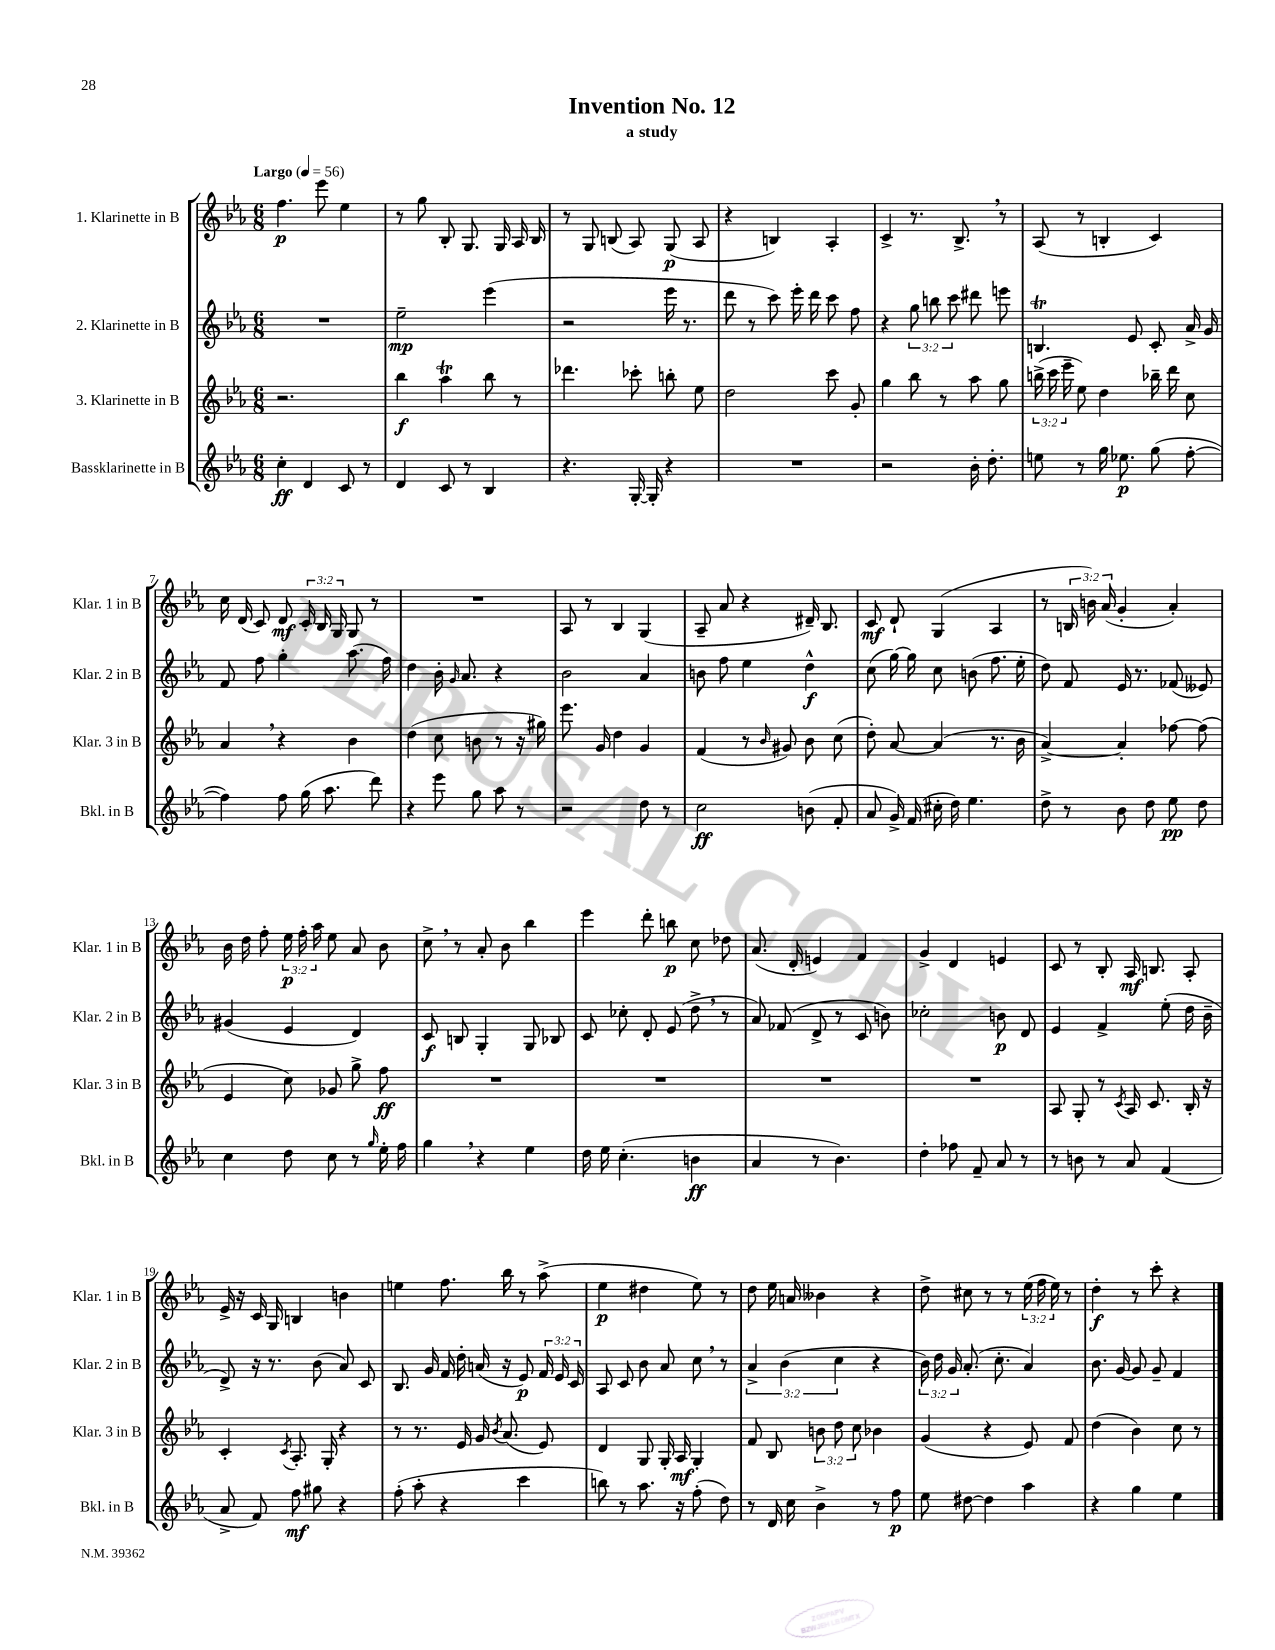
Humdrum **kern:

**kern	**kern	**kern	**kern
*staff4	*staff3	*staff2	*staff1
*clefG2	*clefG2	*clefG2	*clefG2
*k[b-e-a-]	*k[b-e-a-]	*k[b-e-a-]	*k[b-e-a-]
*M6/8	*M6/8	*M6/8	*M6/8
*MM56	*MM56	*MM56	*MM56
4cc'	2.r	2.r	4.ff
4d	.	.	.
.	.	.	8eee-
8c	.	.	4ee-
8r	.	.	.
=	=	=	=
4d	4bb-	2ee-~	8r
.	.	.	8gg
8c	4aa-	.	8B-'
8r	.	.	8.G
4B-	8bb-	(4eee-	.
.	.	.	16G
.	8r	.	16A-
.	.	.	16B-
=	=	=	=
4.r	4.ddd-	2r	8r
.	.	.	8G
.	.	.	(8B
[16G'	8ccc-'	.	8A-)
16G']	.	.	.
4r	8bb'	16eee-	(8G
.	.	8.r	.
.	8ee-	.	8A-
=	=	=	=
2.r	2dd	8ddd	4r
.	.	8r	.
.	.	8ccc)	4B)
.	.	16eee-'	.
.	.	16ddd	.
.	8ccc	8ccc	4A-'
.	8g'	8ff	.
=	=	=	=
2r	4gg	4r	4c^
.	8bb-	12gg	8.r
.	.	12bb	.
.	8r	.	.
.	.	12ccc	.
.	.	.	8.B-^
16b-'	8aa-	8ddd#	.
8.dd'	.	.	.
.	8gg	8eee	8r
=	=	=	=
8ee	(24bb^	4.B	(8A-
.	24ccc	.	.
.	24eee-~	.	.
8r	8ee-)	.	8r
16gg	4dd	.	4B'
8.ee-	.	.	.
.	.	8e-	.
(8gg	16bb-~	8c'	4c)
.	16ddd	.	.
[8ff'	8cc	16a-^	.
.	.	16g	.
=	=	=	=
4ff])	4a-	8f	16cc
.	.	.	(16d
.	.	8ff	8c)
8ff	4r	4gg'	8d
(16gg	.	.	24c'
.	.	.	24B-
8.aa-	.	.	.
.	.	.	24G
.	4b-	(8.aa-	8G
8ddd)	.	.	8r
.	.	16ff)	.
=	=	=	=
4r	(4dd	4dd	2.r
8eee-	8cc	16b-'	.
.	.	16qqg	.
.	.	8.a-	.
8gg	8b	.	.
8aa-	8r	4r	.
8r	16r	.	.
.	16gg#)	.	.
=	=	=	=
2r	8.eee-	2b-	8A-
.	.	.	8r
.	16g	.	.
.	4dd	.	4B-
8dd	4g	4a-	(4G
8r	.	.	.
=	=	=	=
2cc	(4f	8b	8A-~
.	.	8ff	8a-
.	8r	4ee-	4r
.	16qqb-	.	.
.	8g#)	.	.
(8b	8b-	4dd^^	16d#~)
.	.	.	8.B-
8f'	(8cc	.	.
=	=	=	=
8a-	8dd')	(8cc	8c
16g^)	[8a-	[16gg)	8d`
(16f	.	16gg]	.
16cc#'	(4a-]	8cc	(4G
16dd)	.	.	.
4.ee-	.	(8b	.
.	8.r	8.ff	4A-
.	16b-	16ee-'	.
=	=	=	=
8dd^	[4a-^)	8dd)	8r
8r	.	8f	24B
.	.	.	24b)
.	.	.	(24a-
8b-	4a-']	16e-	4g'
.	.	8.r	.
8dd	.	.	.
8ee-	[8ff-	(8f-	4a-')
8dd	(8ff-]	8e--)	.
=	=	=	=
4cc	4e-	(4g#	16b-
.	.	.	16dd
.	.	.	8ff'
8dd	8cc)	4e-	24ee-
.	.	.	24ff'
.	.	.	24aa-
8cc	8g-	.	8ee-
8r	8gg^	4d)	8a-
16qqgg	.	.	.
16ee-'	8ff	.	8b-
16ff	.	.	.
=	=	=	=
4gg	2.r	8c	8cc^
.	.	8B	8r
4r	.	4G'	8a-'
.	.	.	8b-
4ee-	.	8G	4bb-
.	.	8B-	.
=	=	=	=
16dd	2.r	8c	4eee-
16ee-	.	.	.
(4.cc'	.	8cc-'	.
.	.	8d'	8ddd'
.	.	(8e-	8bb
4b	.	8dd^	8cc
.	.	8r	8dd-
=	=	=	=
4a-	2.r	8a-)	(8.a-
.	.	(8f-	.
.	.	.	16d'
8r	.	8d^	4e)
4.b-)	.	8r	.
.	.	8c	4f
.	.	8b)	.
=	=	=	=
4dd'	2.r	2cc-'	4g^
8ff-	.	.	4d
8f~	.	.	.
8a-	.	8b	4e
8r	.	8d	.
=	=	=	=
8r	8A-	4e-	8c
8b	8G'	.	8r
8r	8r	4f^	8B-'
.	8qc	.	.
8a-	16A-	.	16A-
.	8.c	.	8.B
(4f	.	(8ee-'	.
.	16B-'	16dd	8A-'
.	16r	16b-~	.
=	=	=	=
8a-^	4c'	8d^)	16e-^
.	.	.	16r
8f)	.	16r	16c
.	.	8.r	16G
.	8qc	.	.
8ff	8.A-'	.	4B
8gg#	.	(8b-	.
.	16G'	.	.
4r	4r	8a-)	4b
.	.	8c	.
=	=	=	=
(8ff'	8r	8.B-	4ee
8aa-'	8.r	.	.
.	.	16g	.
4r	.	16f	8.ff
.	16e-	16dd'	.
.	16g	(16a	.
.	8qb-	.	.
.	(8.a-	16r	16bb-
4ccc	.	8e-)	8r
.	8e-)	24f	(8aa-^
.	.	24e-	.
.	.	24c	.
=	=	=	=
8bb)	4d	8A-	4ee-
8r	.	8c	.
8.aa-	8G	8b-	4dd#
.	16G'	8a-	.
16r	16A-	.	.
(8ff'	4G'	8cc	8ee-)
8dd)	.	8r	8r
=	=	=	=
8r	8f	6a-^	8dd
16d	8B-	.	16ee-
.	.	(6b-	.
16cc	.	.	16a
4b-^	12b	.	4b--
.	12dd	6cc	.
.	12cc	.	.
8r	4b-	4r	4r
8ff	.	.	.
=	=	=	=
8ee-	(4g	24b-)	8dd^
.	.	24dd	.
.	.	24g	.
[8dd#	.	(8.a-'	8cc#
4dd#]	4r	.	8r
.	.	8.cc'	.
.	.	.	8r
4aa-	8e-)	4a-)	(24ee-
.	.	.	24ff
.	.	.	24ee-)
.	8f	.	8r
=	=	=	=
4r	(4dd	8.b-	4dd'
.	.	[16g	.
4gg	4b-)	8g]	8r
.	.	8g~	8ccc'
4ee-	8cc	4f	4r
.	8r	.	.
==	==	==	==
*-	*-	*-	*-
